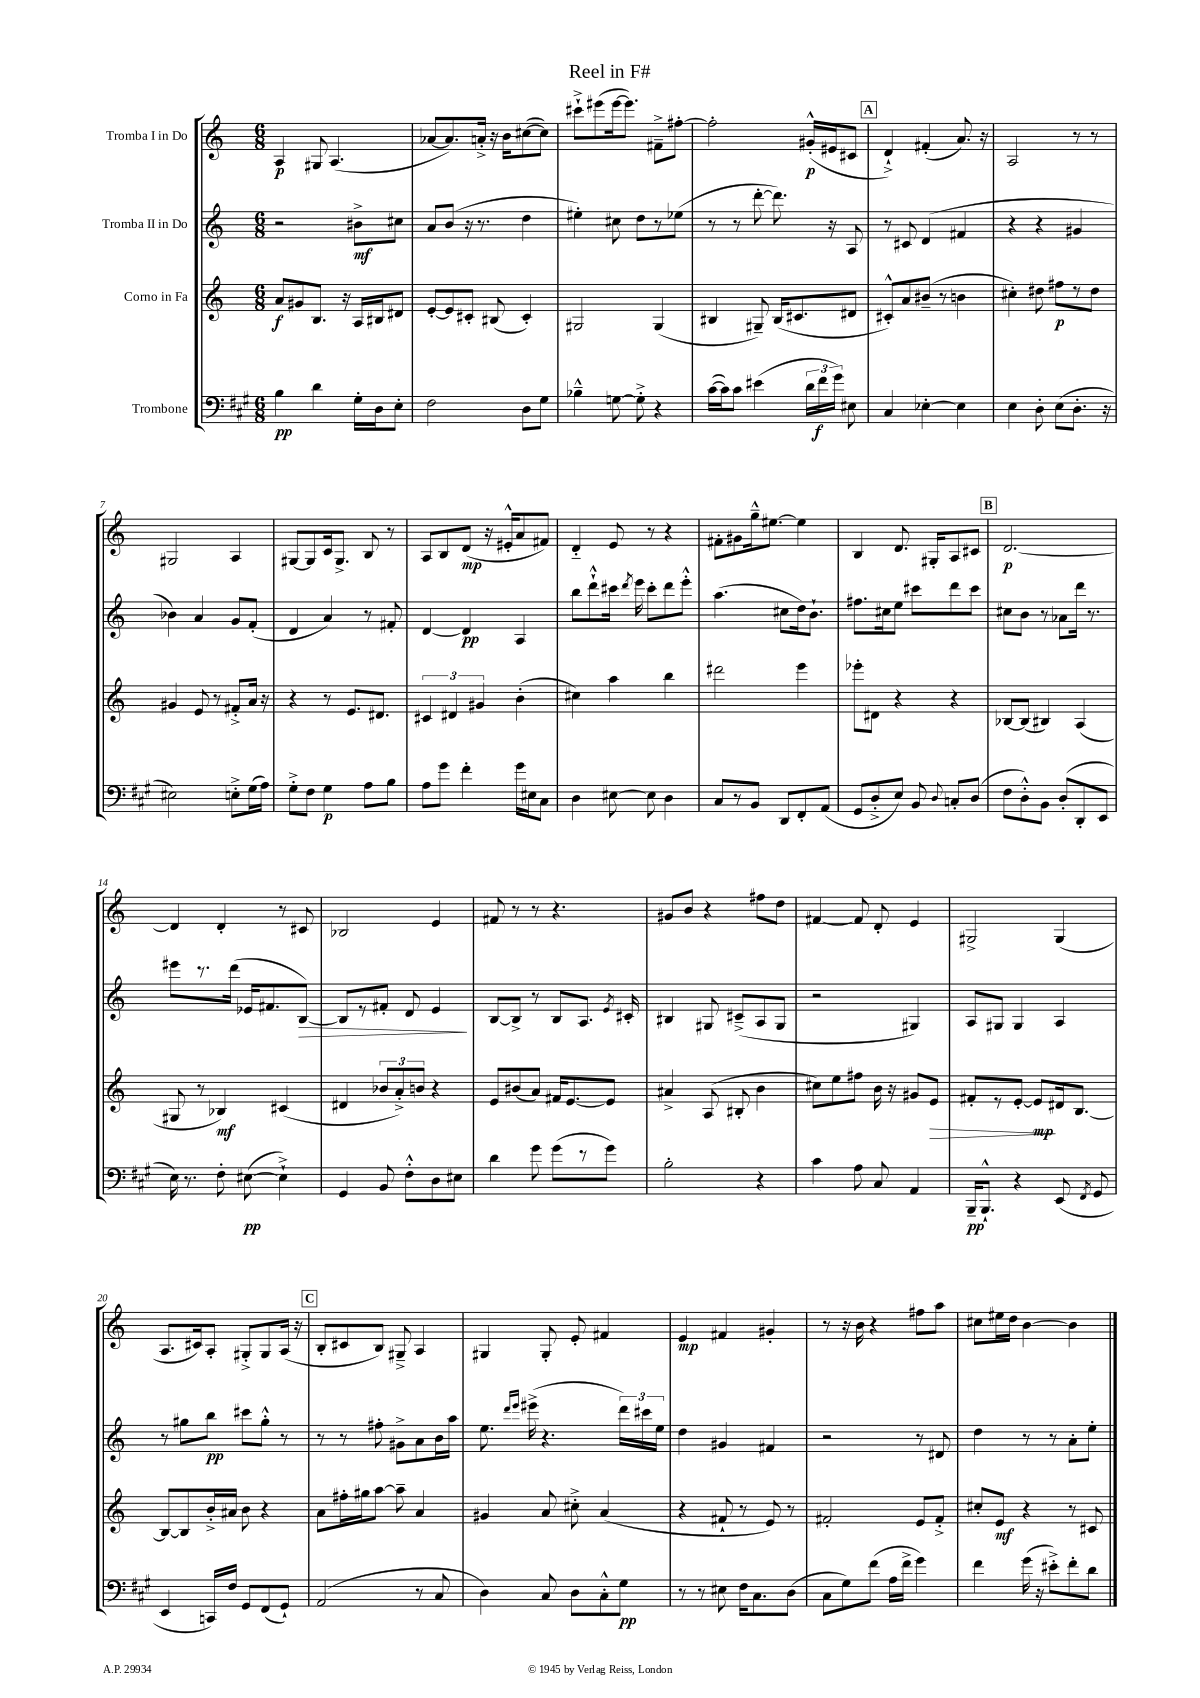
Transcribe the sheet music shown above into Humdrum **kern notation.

**kern	**kern	**kern	**kern
*staff4	*staff3	*staff2	*staff1
*clefF4	*clefG2	*clefG2	*clefG2
*k[f#c#g#]	*k[]	*k[]	*k[]
*M6/8	*M6/8	*M6/8	*M6/8
4B	8a	2r	4A
.	8g#	.	.
4d	8.B	.	8G#
.	.	.	(4.A
.	16r	.	.
16G#'	16A	8b#^	.
16D	16B#	.	.
8E'	8d#	8cc#	.
=	=	=	=
2F#	[8e'	8a	[8a-
.	8e]	(8b	8.a-])
.	8c#'	16r	.
.	.	8.r	16a'^
.	(8B#	.	16r
.	.	.	16b
8D	4c#')	4dd	([8cc#
8G#	.	.	8cc#])
=	=	=	=
4B-~^^	2G#	4ee#')	8ccc#`^
.	.	.	(8eee#
[8G	.	8cc#	[16eee#
.	.	.	8.eee#])
8G'^]	.	8dd	.
4r	(4G#	8r	8f#~^
.	.	(8ee-	[8ff#'
=	=	=	=
([16c#	4B#	8r	2ff#']
16c#])	.	.	.
8c#	.	8r	.
(4e#	8G#~)	[8ddd'	.
.	(16B#	8.ddd])	.
.	8.c#	.	.
24d	.	.	(16g#'^^
24f#	.	.	.
.	.	16r	16e#
24g#)	.	.	.
8E#	8d#	8A	8c#
=	=	=	=
4C#	8c#'^^)	8r	4d`^)
.	8a	8c#	.
[4E-'	(8b#~	(4d	(4f#'
.	8r	.	.
4E-]	4b	4f#	8.a)
.	.	.	16r
=	=	=	=
4E	4cc#')	4r	2A
8D'	8dd#	4r	.
(8E	8ff#	.	.
8.D'	8r	4g#	8r
.	8dd#	.	8r
16r	.	.	.
=	=	=	=
2E#)	4g#	4b-)	2G#
.	8e	4a	.
.	8r	.	.
8E'^	8f#'^	8g	4A
(16G#	16a	(8f'	.
16A)	16r	.	.
=	=	=	=
8G#'^	4r	4d	[8G#
8F#	.	.	8G#]
4G#	8r	4a)	16c
.	.	.	8.G#^
.	8.e	.	.
8A	.	8r	8B
.	8.d#	.	.
8B	.	8f#'	8r
=	=	=	=
8A	6c#	[4d	8A
8g#	.	.	8B
.	6d#	.	.
4f#'	.	4d]	(8d
.	6g#	.	.
.	.	.	16r
.	.	.	16e#'^^
16g#	(4b'	4A	8a
16E#	.	.	.
8C#	.	.	8f#)
=	=	=	=
4D	4cc#)	8bb	4d'~
.	.	8ddd`^^	.
[8E#	4aa	16ccc#	8e
.	.	8qddd	.
.	.	16eee	.
8E#]	.	8ccc#'	8r
4D	4bb	8ddd	4r
.	.	8eee'^^	.
=	=	=	=
8C#	2ddd#	(4.aa	8f#'
8r	.	.	8g#
8BB	.	.	16gg~^^
.	.	.	[8.ee#
8DD	.	8cc#	.
8FF#'	4eee	16dd)	4ee#]
.	.	8.b`	.
(8AA	.	.	.
=	=	=	=
8GG#	8eee-'	8.ff#	4B
8D'^	8d#	.	.
.	.	16cc#	.
8E)	4r	8ee	8.d
8BB	.	8ccc#	.
.	.	.	16G#'
8qqD	.	.	.
8C'	4r	8ddd	8A
(8D	.	8ccc#	8c#
=	=	=	=
8F#	[8B-	8cc#	[2.d
8D'^^)	(8B-]	8b	.
8BB	4B#)	8r	.
(8D'	.	8a-	.
8DD'	(4A	16ddd	.
.	.	8.r	.
8EE	.	.	.
=	=	=	=
16E)	8G#	8eee#	4d]
8.r	.	.	.
.	8r	8.r	.
8F#'	4B-)	.	4d'
.	.	(16ddd	.
([8E#	.	16e-	.
.	.	8.f#	.
4E#`^])	(4c#	.	8r
.	.	[8B)	8c#
=	=	=	=
4GG#	4d#	8B]	2B-
.	.	8r	.
8BB	12b-	8f#'	.
.	12a'^)	.	.
8F#'^^	.	8d	.
.	12b	.	.
8D	4r	4e	4e
8E#	.	.	.
=	=	=	=
4d	8e	[8B	8f#
.	(8b#	8B^]	8r
8g#	8a)	8r	8r
(8g#	16f#	8B	4.r
.	[8.e	.	.
8r	.	8.A	.
8g#)	8e]	.	.
.	.	8qe	.
.	.	16c#'	.
=	=	=	=
2B'	4a#^	4B#	8g#
.	.	.	8b
.	(8A	8G#	4r
.	8B#'	(8c#~^	.
4r	4b	8A	8ff#
.	.	8G#	8dd
=	=	=	=
4c#	8cc#)	2r	[4f#
.	8ee	.	.
8A	8ff#	.	8f#]
8C#	16b	.	8d'
.	16r	.	.
4AA	8g#	4G#)	4e
.	8e	.	.
=	=	=	=
16BBB~	8f#'	8A	2G#^
8.BBB`^^	.	.	.
.	8r	8G#	.
4r	[8e'	4G#	.
.	8e]	.	.
(8EE	16d#	4A	(4G#
.	[8.B	.	.
8qFF#	.	.	.
8GG#	.	.	.
=	=	=	=
4EE	8B_	8r	8.A
.	8B]	8gg#	.
.	.	.	16c#)
16CC)	16b'^	8bb	8A'
16F#	16a#	.	.
8GG#	8b	8ccc#	8G#'^
(8FF#	4r	8gg#'^^	8G#
8GG#`)	.	8r	(16A
.	.	.	16r
=	=	=	=
(2AA	8a	8r	8B'
.	16ff#'	8r	8c#
.	16gg#	.	.
.	[8aa	8ff#'	8B)
.	8aa~]	8g#^	8G#~^
8r	4a	8a	4A
8C#	.	16b	.
.	.	16aa	.
=	=	=	=
4D)	4g#	8.ee	4G#
.	.	16qqddd	.
.	.	16qqeee	.
.	.	(16eee#^	.
8C#	8a	4.r	8G#'
8D	8cc#'^	.	8e'
8C#'^^	(4a	.	4f#
8G#	.	24ddd)	.
.	.	24ccc#	.
.	.	24ee	.
=	=	=	=
8r	4r	4dd	4e
8r	.	.	.
8E#	8f#`	4g#	4f#
16F#	8r	.	.
8.C#	.	.	.
.	8e)	4f#	4g#'
(8D	8r	.	.
=	=	=	=
8C#	2f#'	2r	8r
8G#)	.	.	16r
.	.	.	16b
(8f#	.	.	4r
16A	.	.	.
16f#^	.	.	.
4g#)	8e	8r	8ff#
.	8f#'^	8d#	8aa
=	=	=	=
4f#	8cc#'	4dd	8cc#
.	8e	.	16ee#
.	.	.	16dd
(16g#	4r	8r	[4b
16r	.	.	.
8e#'^)	.	8r	.
8f#'	8r	8a'	4b]
8d	8c#	8ee'	.
==	==	==	==
*-	*-	*-	*-
